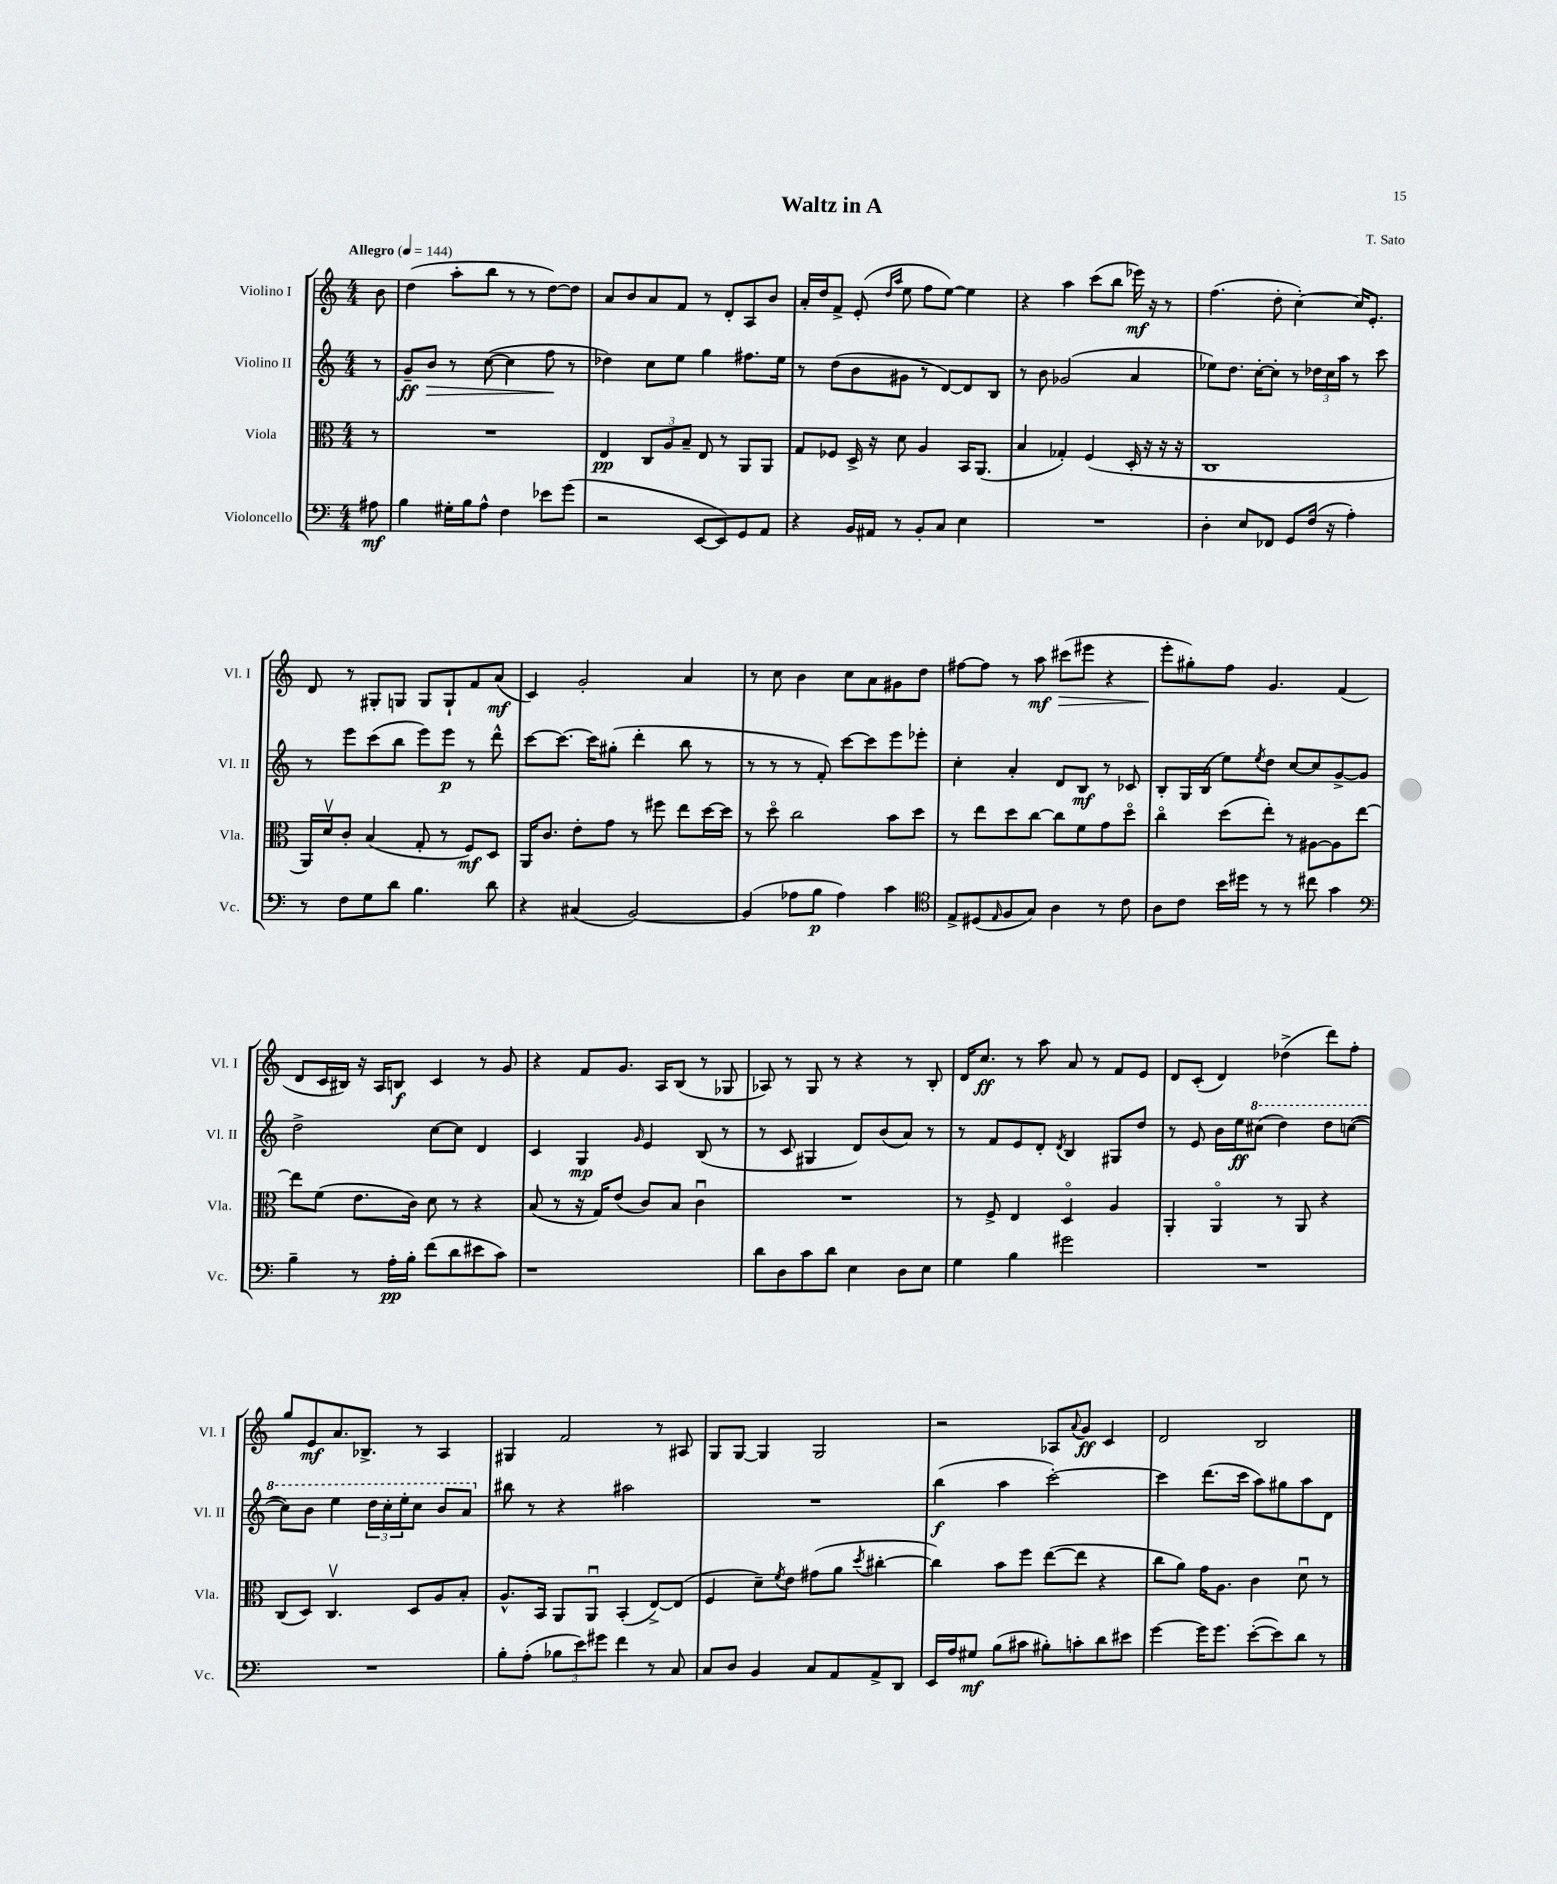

**kern	**dynam	**kern	**dynam	**kern	**dynam	**kern	**dynam
*part4	*part4	*part3	*part3	*part2	*part2	*part1	*part1
*staff4	*staff4	*staff3	*staff3	*staff2	*staff2	*staff1	*staff1
*I"Violoncello	*	*I"Viola	*	*I"Violino II	*	*I"Violino I	*
*I'Vc.	*	*I'Vla.	*	*I'Vl. II	*	*I'Vl. I	*
*clefF4	*	*clefC3	*	*clefG2	*	*clefG2	*
*k[]	*	*k[]	*	*k[]	*	*k[]	*
*M4/4	*	*M4/4	*	*M4/4	*	*M4/4	*
*MM144	*	*MM144	*	*MM144	*	*MM144	*
=	=	=	=	=	=	=	=
!	!	!	!	!	!	!LO:TX:a:B:t=Allegro	!
8A#X\	mf	8r	.	8r	.	8b\	.
=1	=1	=1	=1	=1	=1	=1	=1
4B\	.	1r	.	8g~/L	ff	(4dd\	.
!	!	!	!	!	!LO:HP:b	!	!
.	.	.	.	8b/J	>	.	.
16G#X'\LL	.	.	.	8r	.	8aa'\L	.
16B\J	.	.	.	.	.	.	.
8A^^\J	.	.	.	([8cc\	.	8bb\J	.
4F\	.	.	.	4cc\]	.	8r	.
.	.	.	.	.	.	8r	.
8e-X\L	.	.	.	8ff\	.	[8dd\L)	.
(8g\J	.	.	.	8r	]	8dd\J]	.
=2	=2	=2	=2	=2	=2	=2	=2
2r	.	4E/	pp	4dd-X\)	.	8a/L	.
.	.	.	.	.	.	8b/	.
.	.	12C/L	.	8cc\L	.	8a/	.
.	.	12A/	.	.	.	.	.
.	.	.	.	8ee\J	.	8f/J	.
.	.	12B~/J	.	.	.	.	.
[8EE/L	.	8E/	.	4gg\	.	8r	.
8EE/])	.	8r	.	.	.	8d'/L	.
8GG/	.	8AA/L	.	8.ff#X\L	.	8A/	.
8AA/J	.	8AA/J	.	.	.	8b/J	.
.	.	.	.	16ee\Jk	.	.	.
=3	=3	=3	=3	=3	=3	=3	=3
4r	.	8G/L	.	8r	.	16a'/LL	.
.	.	.	.	.	.	16dd/J	.
.	.	8F-X/J	.	(8dd\L	.	8f^/J	.
16BB/LL	.	16D^/	.	8b\	.	(8e'/	.
16AA#X/JJ	.	16r	.	.	.	.	.
.	.	.	.	.	.	16qqdd/LL	.
.	.	.	.	.	.	16qqaa/JJ	.
8r	.	8d\	.	8g#X\J	.	8ee\	.
8BB'/L	.	4A/	.	8r	.	8ff\L	.
8C/J	.	.	.	[8d/L)	.	[8ee\J)	.
4E\	.	16BB/KL	.	8d/]	.	4ee\]	.
.	.	(8.AA/J	.	.	.	.	.
.	.	.	.	8B/J	.	.	.
=4	=4	=4	=4	=4	=4	=4	=4
1r	.	4B/	.	8r	.	4r	.
.	.	.	.	8b\	.	.	.
.	.	4G-X'/)	.	(2g-X/	.	4aa\	.
.	.	(4F/	.	.	.	(8ccc\L	.
.	.	.	.	.	.	8bb\J	.
.	.	16D'/	.	4a/	.	16eee-X\)	mf
.	.	16r	.	.	.	16r	.
.	.	16r	.	.	.	8r	.
.	.	16r	.	.	.	.	.
=5	=5	=5	=5	=5	=5	=5	=5
4D'\	.	1C	.	8ee-X\L)	.	(4.ff\	.
.	.	.	.	8.dd\J	.	.	.
8E/L	.	.	.	.	.	.	.
.	.	.	.	[16cc'\KL	.	.	.
8FF-X/J	.	.	.	8cc'\J]	.	8dd'\	.
8GG/L	.	.	.	8r	.	[4cc'\)	.
(16F/Jk	.	.	.	24dd-X\LL	.	.	.
.	.	.	.	24cc\	.	.	.
16r	.	.	.	.	.	.	.
.	.	.	.	24aa\JJ	.	.	.
4A'\)	.	.	.	8r	.	16cc/KL]	.
.	.	.	.	.	.	8.e'/J	.
.	.	.	.	8ccc\	.	.	.
!!LO:LB:g=z
=6	=6	=6	=6	=6	=6	=6	=6
8r	.	16AA/LL)	.	8r	.	8d/	.
.	.	16dv/J	.	.	.	.	.
8F\L	.	8c'/J	.	8eee\L	.	8r	.
8G\	.	(4B/	.	(8ccc\	.	8G#X'/L	.
8d\J	.	.	.	8bb\J	.	8Gn/J	.
4.B\	.	8G'/	.	8eee\L)	.	8G/L	.
.	.	8r	.	8eee\J	p	8G`/	.
.	.	8F/L)	mf	8r	.	8f/	.
8d\	.	8D/J	.	8ddd^^\	.	(8a/J	mf
=7	=7	=7	=7	=7	=7	=7	=7
4r	.	16AA/KL	.	[8ccc\L	.	4c/)	.
.	.	8.c/J	.	.	.	.	.
.	.	.	.	8.ccc\J_	.	.	.
(4C#X/	.	8e'\L	.	.	.	2g'/	.
.	.	.	.	16ccc\KL]	.	.	.
.	.	8g\J	.	(8gg#X'\J	.	.	.
[2BB/)	.	8r	.	4ddd'\	.	.	.
.	.	8ff#X\	.	.	.	.	.
.	.	8ee\L	.	8bb\	.	4a/	.
.	.	[16dd\L	.	8r	.	.	.
.	.	16dd\JJ]	.	.	.	.	.
=8	=8	=8	=8	=8	=8	=8	=8
(4BB/]	.	8r	.	8r	.	8r	.
.	.	8dd\	.	8r	.	8cc\	.
8A-X\L	.	2cc\	.	8r	.	4b\	.
8B\J	p	.	.	8f'/)	.	.	.
4A-\)	.	.	.	[8ccc\L	.	8cc\L	.
.	.	.	.	8ccc\]	.	8a\	.
4c\	.	8b\L	.	8eee\	.	8g#X\	.
.	.	8dd\J	.	8eee-X'\J	.	8dd\J	.
=9	=9	=9	=9	=9	=9	=9	=9
*clefC4	*	*	*	*	*	*	*
8E^/L	.	8r	.	4cc'\	.	[8ff#X\L	.
(8D#X/	.	8ee\L	.	.	.	8ff#\J]	.
16qqE/	.	.	.	.	.	.	.
8F/	.	8dd\	.	4a'/	.	8r	.
8G/J)	.	[8cc\J	.	.	.	8aa\	mf
!	!	!	!	!	!	!	!LO:HP:b
4A\	.	8cc\L]	.	8d/L	.	(8ccc#X\L	>
.	.	8f\	.	8B/J	mf	8eee#X\J	.
8r	.	8g\	.	8r	.	4r	.
8c\	.	8dd\J	.	8c-X/	.	.	.
=10	=10	=10	=10	=10	=10	=10	=10
8A\L	.	4cc\	.	8B'/L	.	8eee'\L	.
8c\J	.	.	.	16G/L	.	8gg#X'\)	]
.	.	.	.	(16B/JJ	.	.	.
16b\LL	.	(8dd\L	.	8ee\L)	.	8ff\J	.
16dd#X\JJ	.	.	.	.	.	.	.
.	.	.	.	8qee/	.	.	.
8r	.	8ee'\J)	.	8dd\J	.	4.g/	.
8r	.	8r	.	[8cc/L	.	.	.
8cc#X\	.	[8A#X\L	.	8cc/]	.	.	.
4g\	.	8A#\]	.	[8g^/	.	(4f/	.
.	.	[8ee\J	.	8g/J]	.	.	.
!!LO:LB:g=z
=11	=11	=11	=11	=11	=11	=11	=11
*clefF4	*	*	*	*	*	*	*
4B~\	.	8ee\L]	.	2dd^\	.	8d/L	.
.	.	(8f\J	.	.	.	16c/L	.
.	.	.	.	.	.	16B#X/JJ)	.
8r	.	8.e\L	.	.	.	16r	.
.	.	.	.	.	.	16A/KL	.
16A'\LL	pp	.	.	.	.	8Bn/J	f
16B'\JJ	.	16c\Jk)	.	.	.	.	.
(8f\L	.	8d\	.	[8cc\L	.	4c/	.
8d\	.	8r	.	8cc\J]	.	.	.
8e#X\	.	4r	.	4d/	.	8r	.
8c\J)	.	.	.	.	.	8g/	.
=12	=12	=12	=12	=12	=12	=12	=12
1r	.	(8B/	.	4c/	.	4r	.
.	.	8r	.	.	.	.	.
.	.	16r	.	4G/	mp	8f/L	.
.	.	16G/KL)	.	.	.	.	.
.	.	(8e/J	.	.	.	8.g/J	.
.	.	.	.	16qqg/	.	.	.
.	.	8c/L)	.	4e/	.	.	.
.	.	.	.	.	.	16A/KL	.
.	.	8B/J	.	.	.	(8B/J	.
.	.	4cu\	.	(8B/	.	8r	.
.	.	.	.	8r	.	8G-X/	.
=13	=13	=13	=13	=13	=13	=13	=13
8d\L	.	1r	.	8r	.	8A-X/)	.
8D\	.	.	.	8c/	.	8r	.
8c\	.	.	.	4G#X/	.	8G/	.
8d\J	.	.	.	.	.	8r	.
4E\	.	.	.	8d/L)	.	4r	.
.	.	.	.	(8b/	.	.	.
8D\L	.	.	.	8a/J)	.	8r	.
8E\J	.	.	.	8r	.	8B'/	.
=14	=14	=14	=14	=14	=14	=14	=14
4G\	.	8r	.	8r	.	16d/KL	.
.	.	.	.	.	.	8.cc/J	ff
.	.	8F^/	.	8f/L	.	.	.
4B\	.	4E/	.	8e/	.	8r	.
.	.	.	.	8d'/J	.	8aa\	.
.	.	.	.	8qd/	.	.	.
2g#X\	.	4D/	.	4B/	.	8a/	.
.	.	.	.	.	.	8r	.
.	.	4A/	.	8G#X/L	.	8f/L	.
.	.	.	.	8dd/J	.	8e/J	.
=15	=15	=15	=15	=15	=15	=15	=15
1r	.	4AA'/	.	8r	.	8d/L	.
.	.	.	.	8e/	.	(8c'/J	.
.	.	4AA/	.	16b\LL	.	4d/)	.
.	.	.	.	16ee\J	ff	.	.
*	*	*	*	*8va	*	*	*
.	.	.	.	(8ccc#X\J	.	.	.
.	.	8r	.	4ddd\)	.	(4dd-X^\	.
.	.	8AA/	.	.	.	.	.
.	.	4r	.	8ddd\L	.	8ddd\L)	.
.	.	.	.	([8cccn\J	.	8ff'\J	.
!!LO:LB:g=z
=16	=16	=16	=16	=16	=16	=16	=16
1r	.	(8C/L	.	8ccc\L])	.	8gg/L	.
.	.	8D/J)	.	8bb\J	.	8e/	mf
.	.	4.Cv/	.	4eee\	.	8.a/	.
.	.	.	.	.	.	8.B-X^/J	.
.	.	.	.	24ddd\LL	.	.	.
.	.	.	.	24ccc'\	.	.	.
.	.	.	.	24eee'\J	.	.	.
.	.	8D/L	.	8ccc\J	.	8r	.
.	.	8A/	.	8bb/L	.	4A/	.
.	.	8B'/J	.	8aa/J	.	.	.
=17	=17	=17	=17	=17	=17	=17	=17
*	*	*	*	*X8va	*	*	*
8B'\L	.	8.A^^/L	.	8bb#X\	.	4G#X/	.
(8A'\J	.	.	.	8r	.	.	.
.	.	16BB/Jk	.	.	.	.	.
12B-X\L	.	8AA/L	.	4r	.	2f/	.
12e\)	.	.	.	.	.	.	.
.	.	8AAu/J	.	.	.	.	.
12g#X\J	.	.	.	.	.	.	.
4f\	.	(4BB'/	.	2aa#X\	.	.	.
8r	.	[8E^/L)	.	.	.	8r	.
8C/	.	(8E/J]	.	.	.	8A#X/	.
=18	=18	=18	=18	=18	=18	=18	=18
8C/L	.	4F/	.	1r	.	8G/L	.
8D/J	.	.	.	.	.	[8G/J	.
4BB/	.	8d~\L)	.	.	.	4G/]	.
.	.	8qf/	.	.	.	.	.
.	.	8e\J	.	.	.	.	.
8C/L	.	(8g#X\L	.	.	.	2G/	.
8AA/	.	8a\J	.	.	.	.	.
.	.	8qdd/	.	.	.	.	.
8AA^/	.	[4cc#X'\	.	.	.	.	.
8DD/J	.	.	.	.	.	.	.
=19	=19	=19	=19	=19	=19	=19	=19
16EE/LL	.	4cc#\])	.	(4bb\	f	2r	.
16A/J	.	.	.	.	.	.	.
8G#X/J	mf	.	.	.	.	.	.
(8B\L	.	8b\L	.	4aa\	.	.	.
8c#X\J	.	8ff\J	.	.	.	.	.
8B#X'\L)	.	([8ee\L	.	[2ccc'\)	.	8A-X/L	.
.	.	.	.	.	.	8qqa/	.
8cn'\	.	8ee\J]	.	.	.	8g/J	ff
8d\	.	4r	.	.	.	4c/	.
8e#X\J	.	.	.	.	.	.	.
=20	=20	=20	=20	=20	=20	=20	=20
[4g\	.	8cc\L	.	4ccc\]	.	2d/	.
.	.	8a\J)	.	.	.	.	.
16g\KL]	.	16g\KL	.	(8.ddd\L	.	.	.
8.g\J	.	8.A\J	.	.	.	.	.
.	.	.	.	16ccc\Jk	.	.	.
([8e'\L	.	4c\	.	8aa\L)	.	2B/	.
8e\])	.	.	.	8gg#X\	.	.	.
8d\J	.	8du\	.	8aa\	.	.	.
8r	.	8r	.	8d\J	.	.	.
==	==	==	==	==	==	==	==
*-	*-	*-	*-	*-	*-	*-	*-
